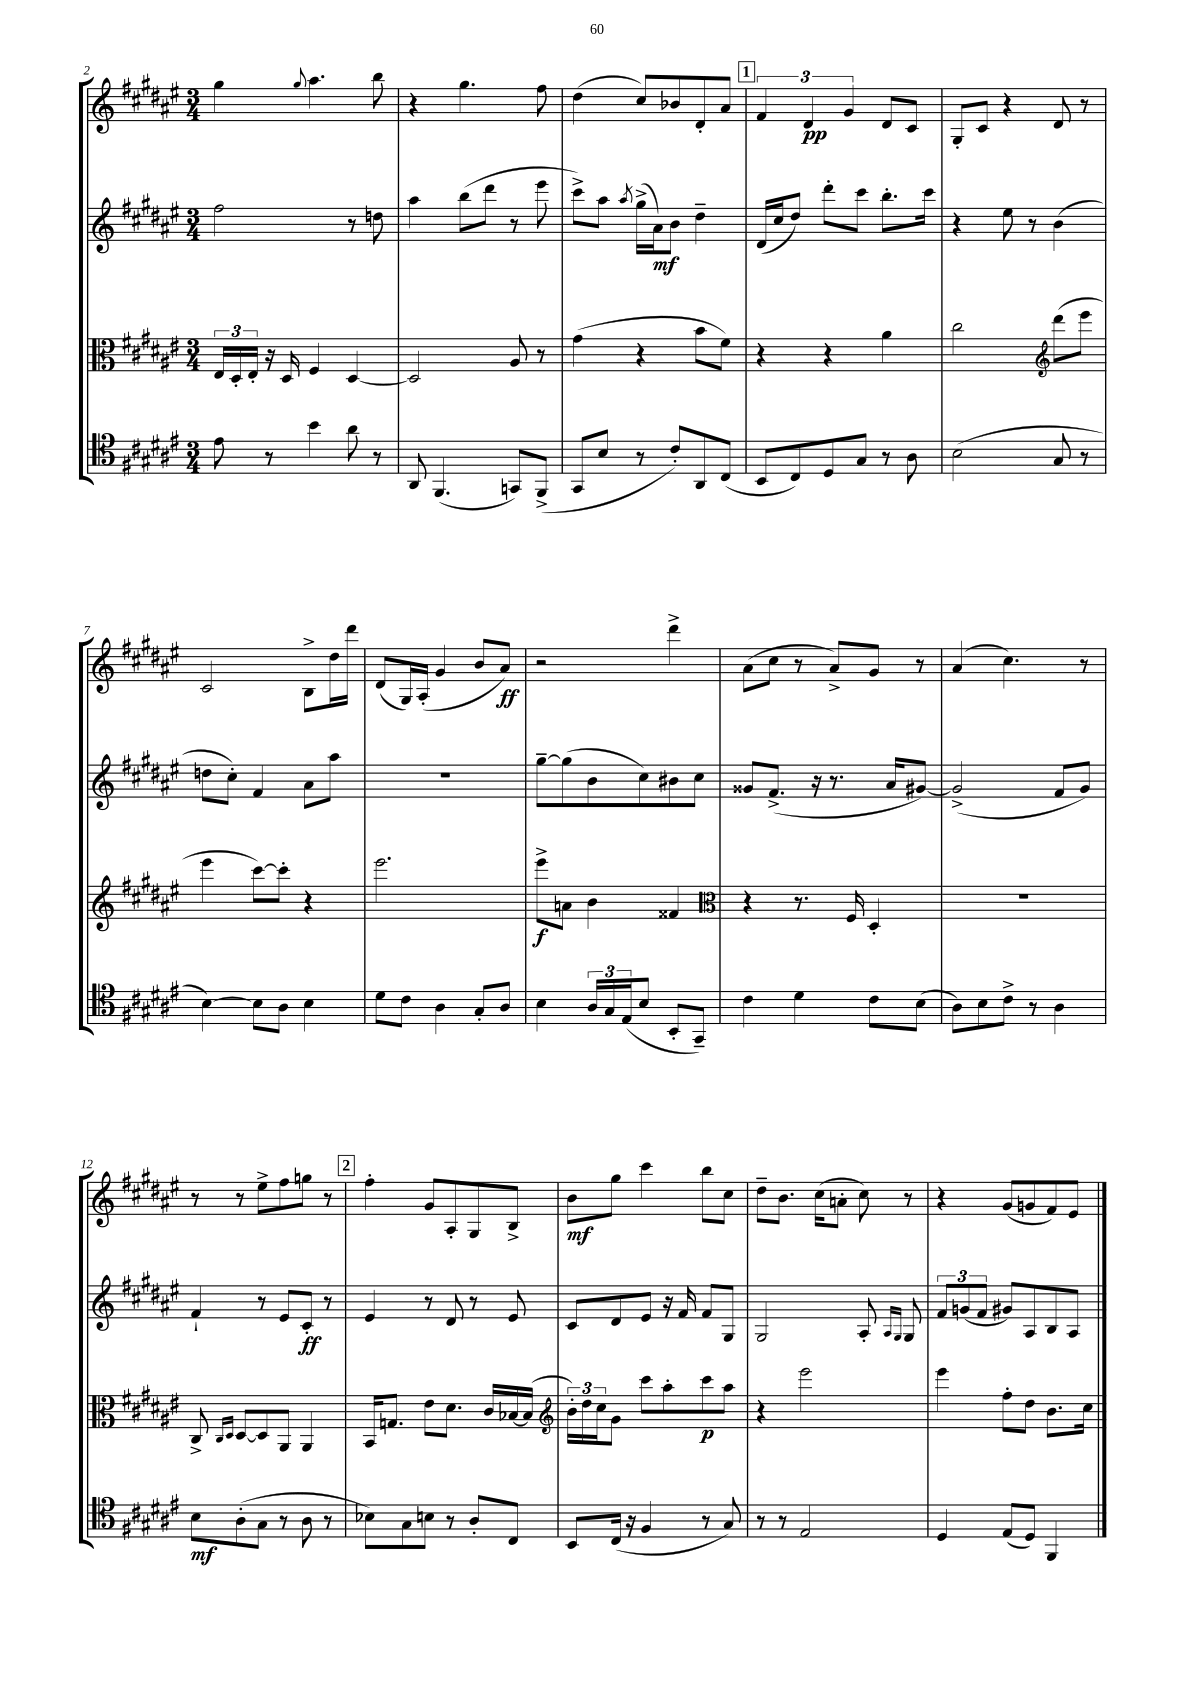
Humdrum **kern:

**kern	**dynam	**kern	**dynam	**kern	**dynam	**kern	**dynam
*part4	*part4	*part3	*part3	*part2	*part2	*part1	*part1
*staff4	*staff4	*staff3	*staff3	*staff2	*staff2	*staff1	*staff1
*clefC4	*	*clefC3	*	*clefG2	*	*clefG2	*
*k[f#c#g#d#a#e#]	*	*k[f#c#g#d#a#e#]	*	*k[f#c#g#d#a#e#]	*	*k[f#c#g#d#a#e#]	*
*M3/4	*	*M3/4	*	*M3/4	*	*M3/4	*
=2	=2	=2	=2	=2	=2	=2	=2
8e#\	.	24E#/LL	.	2ff#\	.	4gg#\	.
.	.	24D#'/	.	.	.	.	.
.	.	24E#'/JJ	.	.	.	.	.
8r	.	16r	.	.	.	.	.
.	.	16D#/	.	.	.	.	.
.	.	.	.	.	.	8qqgg#/	.
4b\	.	4F#/	.	.	.	4.aa#\	.
8a#\	.	[4D#/	.	8r	.	.	.
8r	.	.	.	8ddn\	.	8bb\	.
=3	=3	=3	=3	=3	=3	=3	=3
8AA#/	.	2D#/]	.	4aa#\	.	4r	.
(4.FF#/	.	.	.	.	.	.	.
.	.	.	.	(8bb\L	.	4.gg#\	.
.	.	.	.	8ddd#\J	.	.	.
8GGn/L)	.	8A#/	.	8r	.	.	.
(8FF#^/J	.	8r	.	8eee#\	.	8ff#\	.
=4	=4	=4	=4	=4	=4	=4	=4
8GG#/L	.	(4g#\	.	8ccc#^\L)	.	(4dd#\	.
8B/J	.	.	.	8aa#\J	.	.	.
.	.	.	.	8qaa#/	.	.	.
8r	.	4r	.	(16gg#^\LL	.	8cc#/L)	.
.	.	.	.	16a#\J)	mf	.	.
8c#'/L)	.	.	.	8b\J	.	8b-X/	.
8AA#/	.	8b\L	.	4dd#~\	.	8d#'/	.
(8C#/J	.	8f#\J)	.	.	.	8a#/J	.
!!LO:REH:place=s1:t=1
=5	=5	=5	=5	=5	=5	=5	=5
8BB/L	.	4r	.	(16d#/LL	.	6f#/	.
.	.	.	.	16cc#/J	.	.	.
8C#/)	.	.	.	8dd#/J)	.	.	.
.	.	.	.	.	.	6d#/	pp
8D#/	.	4r	.	8ddd#'\L	.	.	.
.	.	.	.	.	.	6g#/	.
8G#/J	.	.	.	8ccc#\J	.	.	.
8r	.	4a#\	.	8.bb'\L	.	8d#/L	.
8A#\	.	.	.	.	.	8c#/J	.
.	.	.	.	16ccc#\Jk	.	.	.
=6	=6	=6	=6	=6	=6	=6	=6
(2B\	.	2cc#\	.	4r	.	8G#'/L	.
.	.	.	.	.	.	8c#/J	.
.	.	.	.	8ee#\	.	4r	.
.	.	.	.	8r	.	.	.
*	*	*clefG2	*	*	*	*	*
8G#/	.	(8ddd#\L	.	(4b\	.	8d#/	.
8r	.	8eee#\J	.	.	.	8r	.
!!LO:LB:g=z
=7	=7	=7	=7	=7	=7	=7	=7
[4B\)	.	4eee#\	.	8ddn\L	.	2c#/	.
.	.	.	.	8cc#'\J)	.	.	.
8B\L]	.	[8ccc#\L)	.	4f#/	.	.	.
8A#\J	.	8ccc#'\J]	.	.	.	.	.
4B\	.	4r	.	8a#\L	.	8B^\L	.
.	.	.	.	8aa#\J	.	16dd#\L	.
.	.	.	.	.	.	16ddd#\JJ	.
=8	=8	=8	=8	=8	=8	=8	=8
8d#\L	.	2.eee#\	.	2.r	.	(8d#/L	.
8c#\J	.	.	.	.	.	16G#/L)	.
.	.	.	.	.	.	(16A#'/JJ	.
4A#\	.	.	.	.	.	4g#/	.
8G#'/L	.	.	.	.	.	8b/L	.
8A#/J	.	.	.	.	.	8a#/J)	ff
=9	=9	=9	=9	=9	=9	=9	=9
4B\	.	8eee#^\L	f	[8gg#~\L	.	2r	.
.	.	8an\J	.	(8gg#\]	.	.	.
24A#/LL	.	4b\	.	8b\	.	.	.
24G#/	.	.	.	.	.	.	.
(24E#/J	.	.	.	.	.	.	.
8B/J	.	.	.	8cc#\)	.	.	.
8BB'/L	.	4f##X/	.	8b#X\	.	4ddd#^\	.
8GG#~/J)	.	.	.	8cc#\J	.	.	.
=10	=10	=10	=10	=10	=10	=10	=10
*	*	*clefC3	*	*	*	*	*
4c#\	.	4r	.	8g##X/L	.	(8a#\L	.
.	.	.	.	(8.f#^/J	.	8cc#\J	.
4d#\	.	8.r	.	.	.	8r	.
.	.	.	.	16r	.	.	.
.	.	.	.	8.r	.	8a#^/L)	.
.	.	16F#/	.	.	.	.	.
8c#\L	.	4D#'/	.	.	.	8g#/J	.
.	.	.	.	16a#/KL	.	.	.
(8B\J	.	.	.	[8g#X/J)	.	8r	.
=11	=11	=11	=11	=11	=11	=11	=11
8A#\L)	.	2.r	.	(2g#^/]	.	(4a#/	.
8B\	.	.	.	.	.	.	.
8c#^\J	.	.	.	.	.	4.cc#\)	.
8r	.	.	.	.	.	.	.
4A#\	.	.	.	8f#/L	.	.	.
.	.	.	.	8g#/J)	.	8r	.
!!LO:LB:g=z
=12	=12	=12	=12	=12	=12	=12	=12
8B\L	mf	8C#^/	.	4f#`/	.	8r	.
.	.	16qqC#/LL	.	.	.	.	.
.	.	16qqD#/JJ	.	.	.	.	.
(8A#'\	.	[8D#/L	.	.	.	8r	.
8G#\J	.	8D#/]	.	8r	.	8ee#^\L	.
8r	.	8AA#/J	.	8e#/L	.	8ff#\	.
8A#\	.	4AA#/	.	8c#'/J	ff	8ggn\J	.
8r	.	.	.	8r	.	8r	.
!!LO:REH:place=s1:t=2
=13	=13	=13	=13	=13	=13	=13	=13
8B-X\L)	.	16BB/KL	.	4e#/	.	4ff#'\	.
.	.	8.Gn/J	.	.	.	.	.
8G#\	.	.	.	.	.	.	.
8Bn\J	.	8e#\L	.	8r	.	8g#/L	.
8r	.	8.d#\J	.	8d#/	.	8A#'/	.
8A#'/L	.	.	.	8r	.	8G#/	.
.	.	16c#/LL	.	.	.	.	.
8C#/J	.	[16B-X/	.	8e#/	.	8B^/J	.
.	.	(16B-/JJ]	.	.	.	.	.
=14	=14	=14	=14	=14	=14	=14	=14
*	*	*clefG2	*	*	*	*	*
8BB/L	.	24b'\LL)	.	8c#/L	.	8b\L	mf
.	.	24dd#\	.	.	.	.	.
.	.	24cc#\J	.	.	.	.	.
(16C#/Jk	.	8g#\J	.	8d#/	.	8gg#\J	.
16r	.	.	.	.	.	.	.
4F#/	.	8ccc#\L	.	8e#/J	.	4ccc#\	.
.	.	8aa#'\	.	16r	.	.	.
.	.	.	.	16f#/	.	.	.
8r	.	8ccc#\	p	8f#/L	.	8bb\L	.
8G#/)	.	8aa#\J	.	8G#/J	.	8cc#\J	.
=15	=15	=15	=15	=15	=15	=15	=15
8r	.	4r	.	2G#/	.	8dd#~\L	.
8r	.	.	.	.	.	8.b\J	.
2E#/	.	2eee#\	.	.	.	.	.
.	.	.	.	.	.	(16cc#\KL	.
.	.	.	.	.	.	8an'\J	.
.	.	.	.	8A#'/	.	8cc#\)	.
.	.	.	.	16qqA#/LL	.	.	.
.	.	.	.	16qqG#/JJ	.	.	.
.	.	.	.	8G#/	.	8r	.
=16	=16	=16	=16	=16	=16	=16	=16
4D#/	.	4eee#\	.	12f#/L	.	4r	.
.	.	.	.	(12gn/	.	.	.
.	.	.	.	12f#/J	.	.	.
(8E#/L	.	8ff#'\L	.	8g#X/L)	.	(8g#/L	.
8D#/J)	.	8dd#\J	.	8A#/	.	8gn/	.
4FF#/	.	8.b\L	.	8B/	.	8f#/)	.
.	.	.	.	8A#/J	.	8e#/J	.
.	.	16cc#\Jk	.	.	.	.	.
==	==	==	==	==	==	==	==
*-	*-	*-	*-	*-	*-	*-	*-
